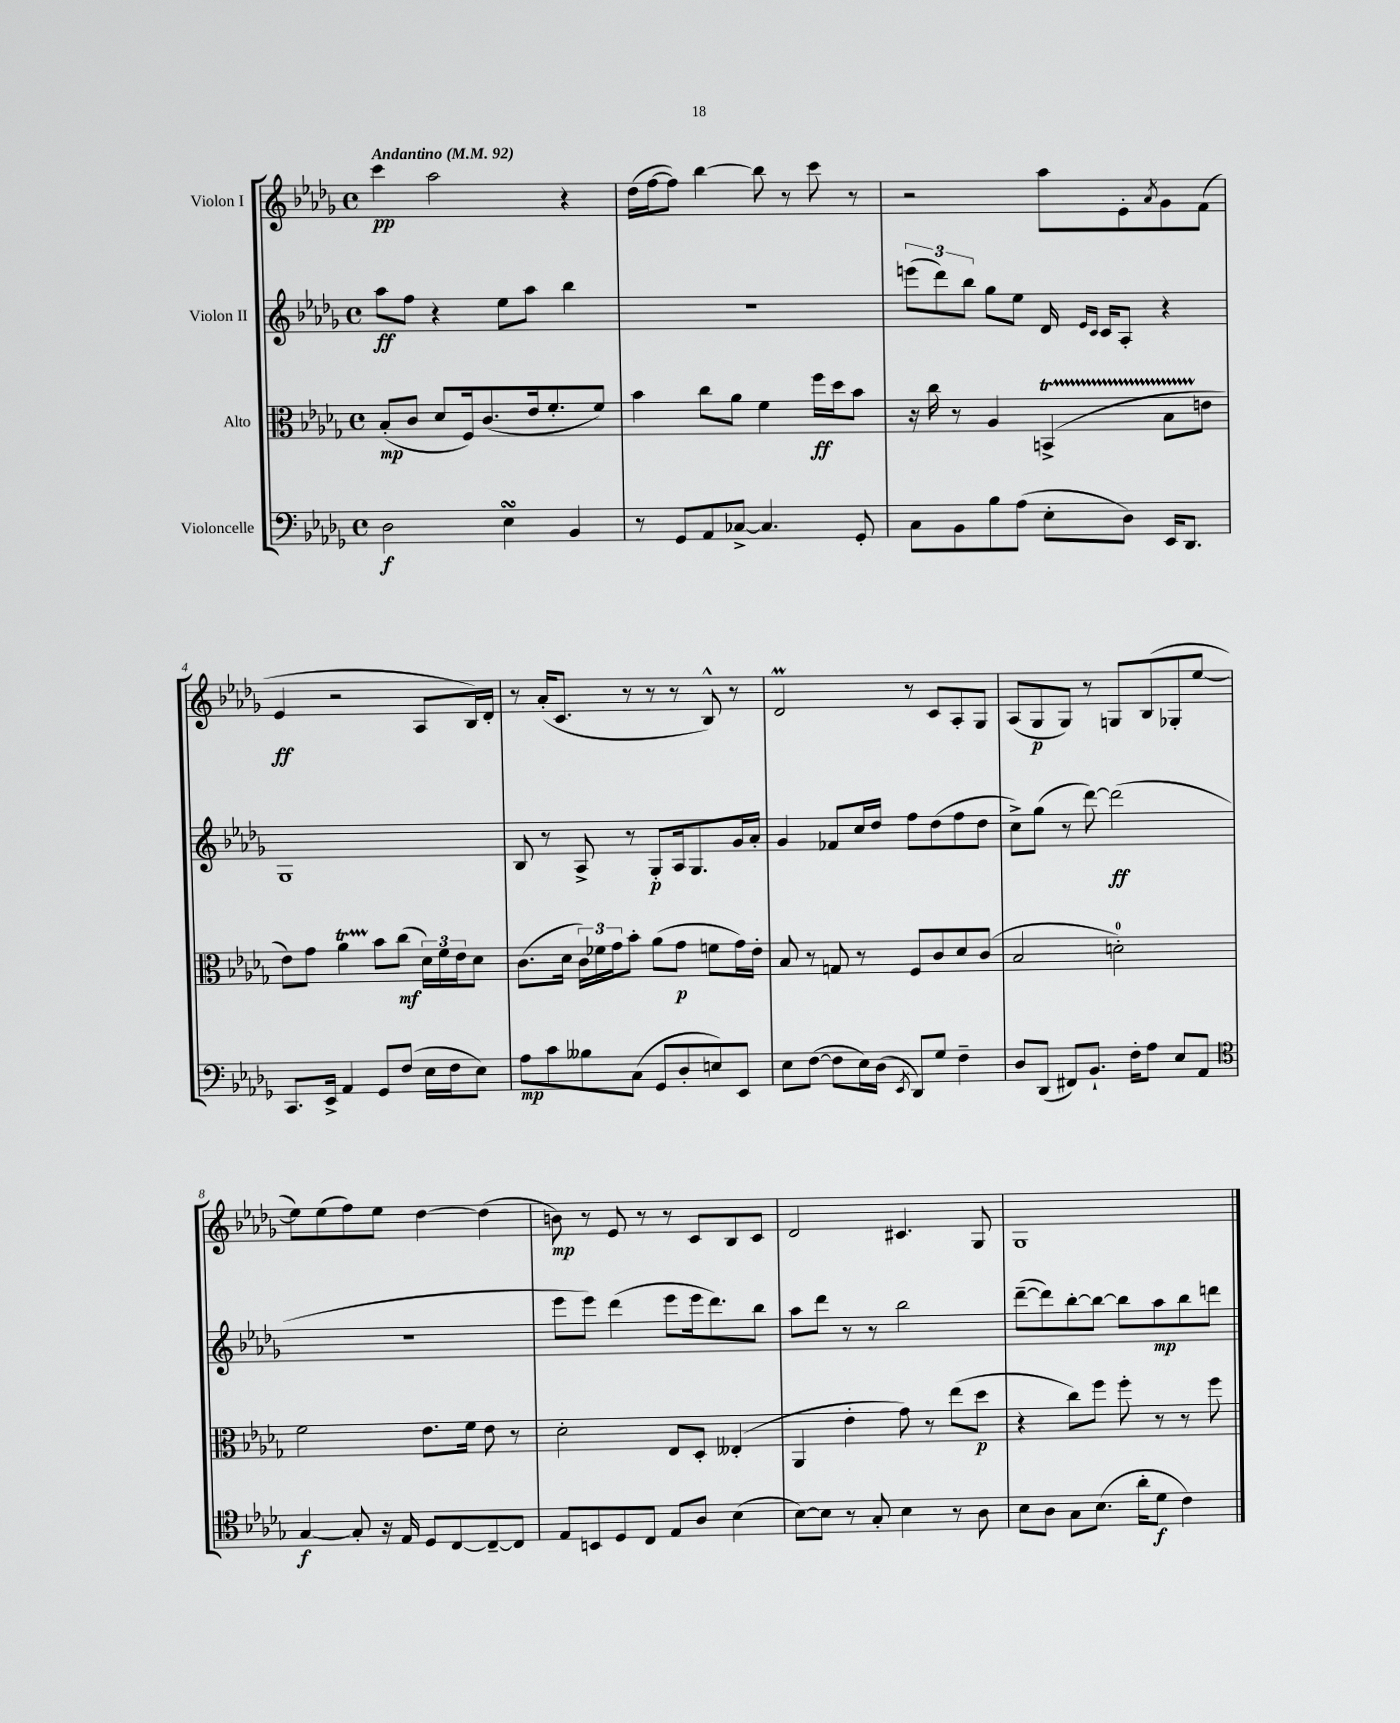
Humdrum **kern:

**kern	**kern	**kern	**kern
*staff4	*staff3	*staff2	*staff1
*clefF4	*clefC3	*clefG2	*clefG2
*k[b-e-a-d-g-]	*k[b-e-a-d-g-]	*k[b-e-a-d-g-]	*k[b-e-a-d-g-]
*M4/4	*M4/4	*M4/4	*M4/4
*met(c)	*met(c)	*met(c)	*met(c)
*MM92	*MM92	*MM92	*MM92
2D-	(8B-'	8aa-	4ccc
.	8c	8ff	.
.	8d-	4r	2aa-
.	16F)	.	.
.	(8.c	.	.
4E-	.	8ee-	.
.	16e-	8aa-	.
.	8.f'	.	.
4BB-	.	4bb-	4r
.	8f)	.	.
=	=	=	=
8r	4b-	1r	(16dd-
.	.	.	[16ff
8GG-	.	.	8ff])
8AA-	8cc	.	[4bb-
[8C-^	8a-	.	.
4.C-]	4f	.	8bb-]
.	.	.	8r
.	16ff	.	8ccc
.	16dd-	.	.
8GG-'	8b-	.	8r
=	=	=	=
8C	16r	(12eee	2r
.	16cc	.	.
.	.	12ddd-)	.
8BB-	8r	.	.
.	.	12bb-	.
8B-	4A-	8gg-	.
(8A-	.	8ee-	.
8E-'	(4BB^	16d-	8aa-
.	.	16qqe-	.
.	.	16qqc	.
.	.	16c	.
8D-)	.	8A-'	8e-'
.	.	.	8qa-
16EE-	8B-	4r	8g-
8.DD-	.	.	.
.	8e	.	(8f
=	=	=	=
8.CC	8e-)	1G-	4e-
.	8g-	.	.
16EE-^	.	.	.
4AA-	4a-	.	2r
8GG-	8b-	.	.
(8F	(8cc	.	.
16E-	24d-)	.	8A-
.	24f	.	.
16F	.	.	.
.	24e-	.	.
8E-)	8d-	.	16B-)
.	.	.	16d-'
=	=	=	=
8A-	(8.c	8B-	8r
8c	.	8r	(16a-'
.	16d-	.	8.c
8B--	24c)	8A-^	.
.	24f-	.	.
.	24g-	.	.
(8C	8b-'	8r	8r
8GG-	(8a-	8G-'	8r
8D-'	8g-	16A-	8r
.	.	8.G-	.
8E)	8f	.	8B-^^)
8EE-	16g-)	16g-	8r
.	16e-'	16a-'	.
=	=	=	=
8E-	8B-	4g-	2d-
([8F	8r	.	.
8F]	8G	8f-	.
16E-)	8r	16cc	.
(16D-	.	16dd-	.
8qEE-	.	.	.
8DD-)	8F	8ff	8r
8G-	8c	(8dd-	8c
4F~	8d-	8ff	8A-'
.	(8c	8dd-	8G-
=	=	=	=
8D-	2B-	8cc^)	(8A-
(8DD-	.	(8gg-	8G-
8FF#)	.	8r	8G-)
8.BB-`	.	[8ddd-)	8r
.	2d')	(2ddd-]	8G
16F'	.	.	.
8A-	.	.	(8B-
8E-	.	.	8G-'
8AA-	.	.	[8ee-
=	=	=	=
*clefC4	*	*	*
[4G-	2f	1r	8ee-])
.	.	.	(8ee-
8G-']	.	.	8ff)
16r	.	.	8ee-
16E-	.	.	.
8D-	8.e-	.	[4dd-
[8C	.	.	.
.	16f	.	.
8C~_	8e-	.	(4dd-]
8C]	8r	.	.
=	=	=	=
8E-	2d-'	8eee-	8b)
8BB	.	8eee-)	8r
8D-	.	(4ddd-	8e-
8C	.	.	8r
8E-	8E-	8eee-	8r
8A-	8D-'	16eee-	8c
.	.	8.ddd-)	.
(4B-	(4E--'	.	8B-
.	.	8bb-	8c
=	=	=	=
[8B-)	4AA-	8aa-	2d-
8B-]	.	8ddd-	.
8r	4e-'	8r	.
8G-'	.	8r	.
4B-	8g-)	2bb-	4.c#
.	8r	.	.
8r	(8ee-	.	.
8A-	8dd-	.	8G-
=	=	=	=
8B-	4r	([8ddd-~	1G-
8A-	.	8ddd-])	.
8G-	8cc)	[8bb-'	.
(8.B-	8ff	8bb-_	.
.	8ff'	8bb-]	.
16a-'	.	.	.
8d-	8r	8aa-	.
4c)	8r	8bb-	.
.	8ff	8ddd	.
==	==	==	==
*-	*-	*-	*-
